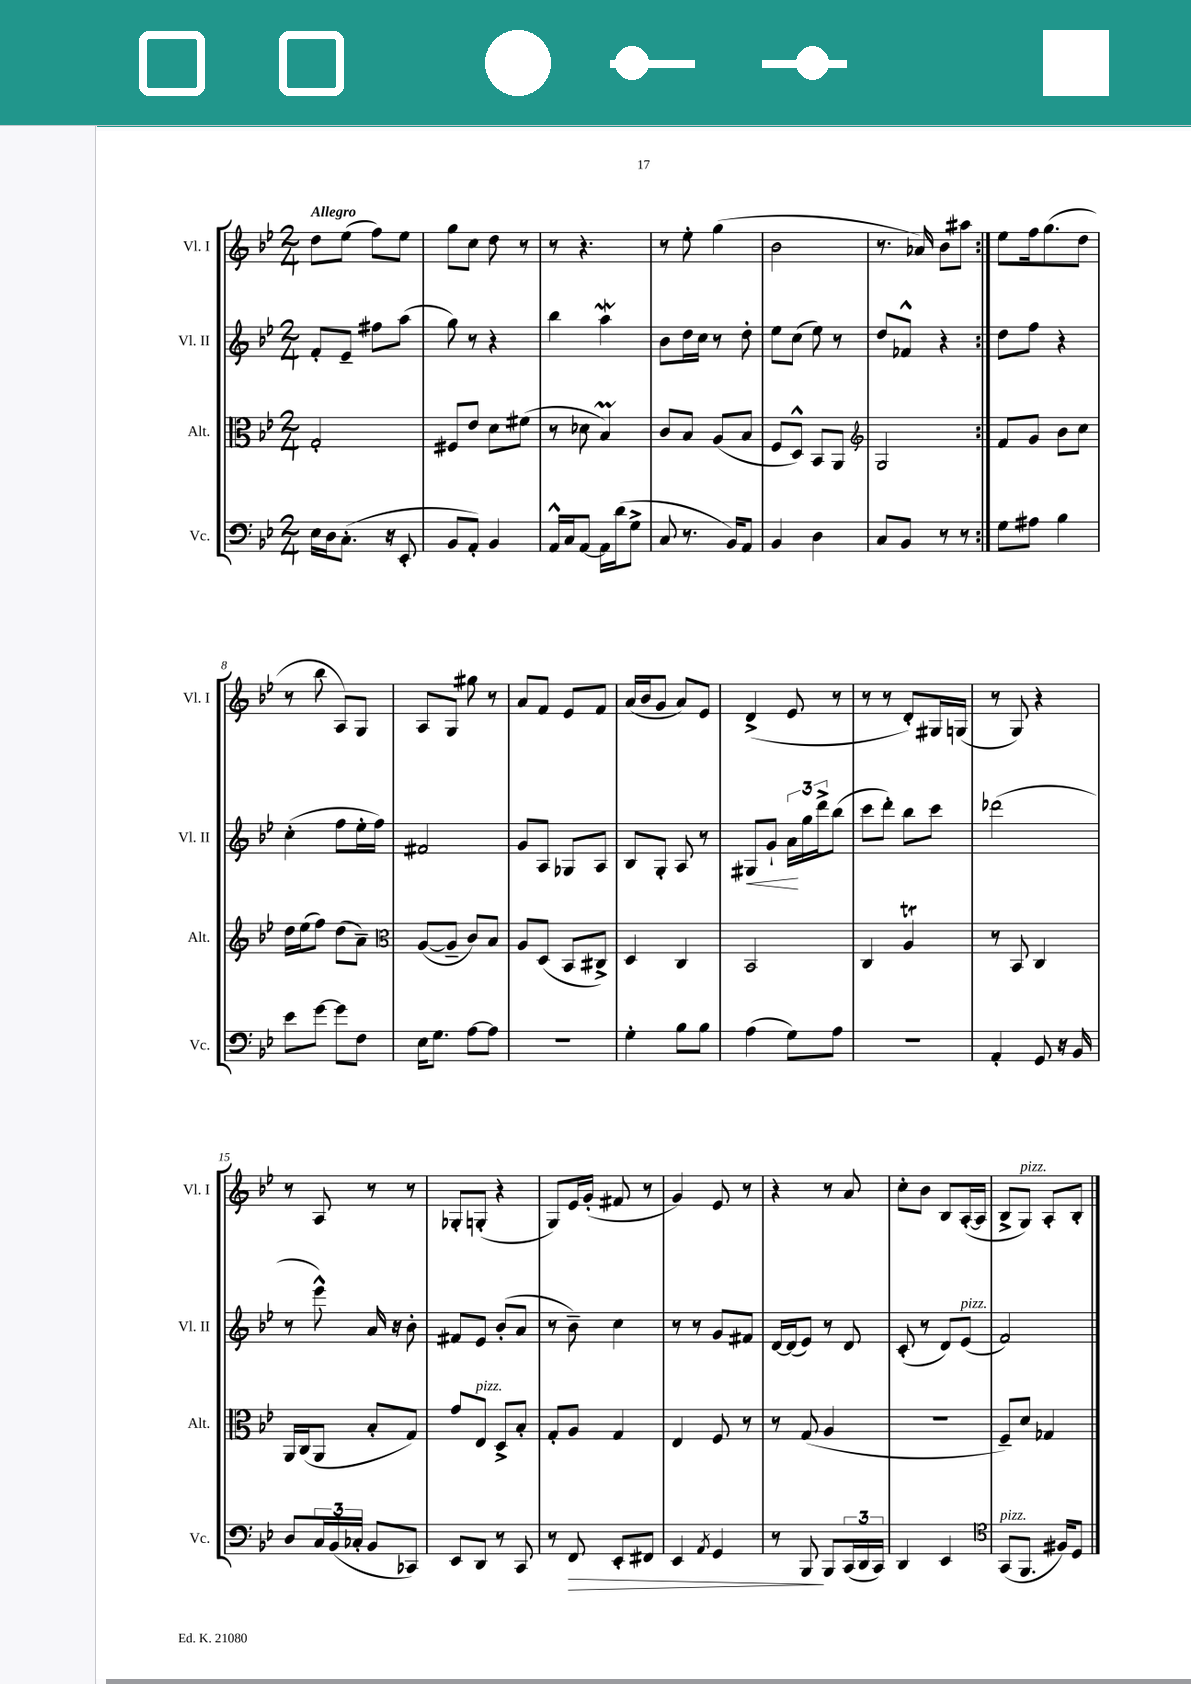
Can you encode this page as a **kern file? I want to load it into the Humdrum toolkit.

**kern	**kern	**kern	**kern
*staff4	*staff3	*staff2	*staff1
*clefF4	*clefC3	*clefG2	*clefG2
*k[b-e-]	*k[b-e-]	*k[b-e-]	*k[b-e-]
*M2/4	*M2/4	*M2/4	*M2/4
16E-\LL	2G'/	8f'/L	8dd\L
16D\J	.	.	.
(8.C'\J	.	8e-~/J	(8ee-\J
.	.	8ff#\L	8ff\L)
16r	.	.	.
8EE-'/	.	(8aa\J	8ee-\J
=	=	=	=
8BB-/L	8F#/L	8gg\)	8gg\L
8AA'/J)	8e-/J	8r	8cc\J
4BB-/	8d\L	4r	8dd\
.	(8f#\J	.	8r
=	=	=	=
16AA^^/LL	8r	4bb-\	8r
16C/J	.	.	.
[8AA/J	8d-\	.	4.r
16AA\]LL	4B-/)	4aa\	.
(16d\J	.	.	.
8G^\J	.	.	.
=	=	=	=
8C/	8c/L	8b-\L	8r
8.r	8B-/J	16dd\L	8ee-'\
.	.	16cc\JJ	.
.	(8A/L	8r	(4gg\
16BB-/LK)	.	.	.
8AA/J	8B-/J	8dd'\	.
=	=	=	=
4BB-/	8F/L	8ee-\L	2b-\
.	8D^^/J)	(8cc\J	.
4D\	8BB-/L	8ee-\)	.
.	8AA/J	8r	.
=	=	=	=
*	*clefG2	*	*
8C/L	2G/	8dd/L	8.r
8BB-/J	.	8f-^^/J	.
.	.	.	16a-/)
8r	.	4r	8b-\L
8r	.	.	8aa#\J
=:|!	=:|!	=:|!	=:|!
8G\L	8f/L	8dd\L	8ee-\L
8A#\J	8g/J	8ff\J	16ff\k
.	.	.	(8.gg\
4B-\	8b-\L	4r	.
.	8cc\J	.	8dd\J
=	=	=	=
8e-\L	16dd\LL	(4cc'\	8r
.	(16ee-\J	.	.
[8g\J	8ff\J)	.	8bb-\
8g\]L	(8dd\L	8ff\L	8A/L)
8F\J	8a~\J)	16ee-'\L	8G/J
.	.	16ff\JJ)	.
=	=	=	=
*	*clefC3	*	*
16E-\LK	([8A/L	2f#/	8A/L
8.G\J	.	.	.
.	8A~/]J	.	8G/J
[8A\L	8c/L)	.	8gg#\
8A\]J	8B-/J	.	8r
=	=	=	=
2r	8A/L	8g/L	8a/L
.	(8D/J	8A/J	8f/J
.	8BB-/L	8G-/L	8e-/L
.	8C#^/J)	8A/J	8f/J
=	=	=	=
4G'\	4D/	8B-/L	(16a/LL
.	.	.	16b-/J
.	.	8G'/J	8g/J
8B-\L	4C/	8A/	8a/L)
8B-\J	.	8r	8e-/J
=	=	=	=
(4A\	2BB-/	8G#/L	(4d^/
.	.	8g`/J	.
8G\L)	.	24a\LL	8e-/
.	.	24gg\	.
.	.	24ddd^\J	.
8A\J	.	(8bb-\J	8r
=	=	=	=
2r	4C/	8ccc\L	8r
.	.	8ddd'\J)	8r
.	4A/	8bb-\L	8d'/L)
.	.	8ccc\J	16G#/L
.	.	.	(16G/JJ
=	=	=	=
4AA'/	8r	(2ddd-\	8r
.	8BB-/	.	8G/)
8GG/	4C/	.	4r
16r	.	.	.
16BB-/	.	.	.
=	=	=	=
8D/L	16AA/LL	8r	8r
.	(16C/J	.	.
24C/L	8AA/J	8eee-^^\)	8A/
(24BB-/	.	.	.
24C-'/JJ	.	.	.
8BB-/L	8B-'/L	16a/	8r
.	.	16r	.
8CC-/J)	8G/J)	8b-'\	8r
=	=	=	=
8EE-/L	8g/L	8f#/L	8G-'/L
8DD/J	8E-/J	8e-/J	(8G'/J
8r	8D^/L	(8b-'/L	4r
8CC/	8B-'/J	8a/J	.
=	=	=	=
8r	8G'/L	8r	8G/L)
8FF/	8A/J	8b-~\)	16e-/L
.	.	.	(16g'/JJ
8EE-'/L	4G/	4cc\	8f#/
8FF#/J	.	.	8r
=	=	=	=
4EE-/	4E-/	8r	4g/)
.	.	8r	.
8qAA/	.	.	.
4GG/	8F/	8g/L	8e-/
.	8r	8f#/J	8r
=	=	=	=
8r	8r	[16d/LL	4r
.	.	(16d/]J	.
8BBB-/	(8G/	8e-/J)	.
8BBB-/L	4A/	8r	8r
(24CC/L	.	8d/	8a/
24DD/	.	.	.
24CC/JJ)	.	.	.
=	=	=	=
4DD/	2r	(8c'/	8cc'\L
.	.	8r	8b-\J
4EE-/	.	8d/L)	8B-/L
.	.	(8e-/J	([16A'/L
.	.	.	16A/]JJ
=	=	=	=
*clefC4	*	*	*
(8GG/L	8F~/L)	2f/)	8B-^/L
8.FF/J	8d/J	.	8G/J)
.	4G-/	.	8A'/L
16F#/LK)	.	.	.
8D/J	.	.	8B-'/J
==	==	==	==
*-	*-	*-	*-
